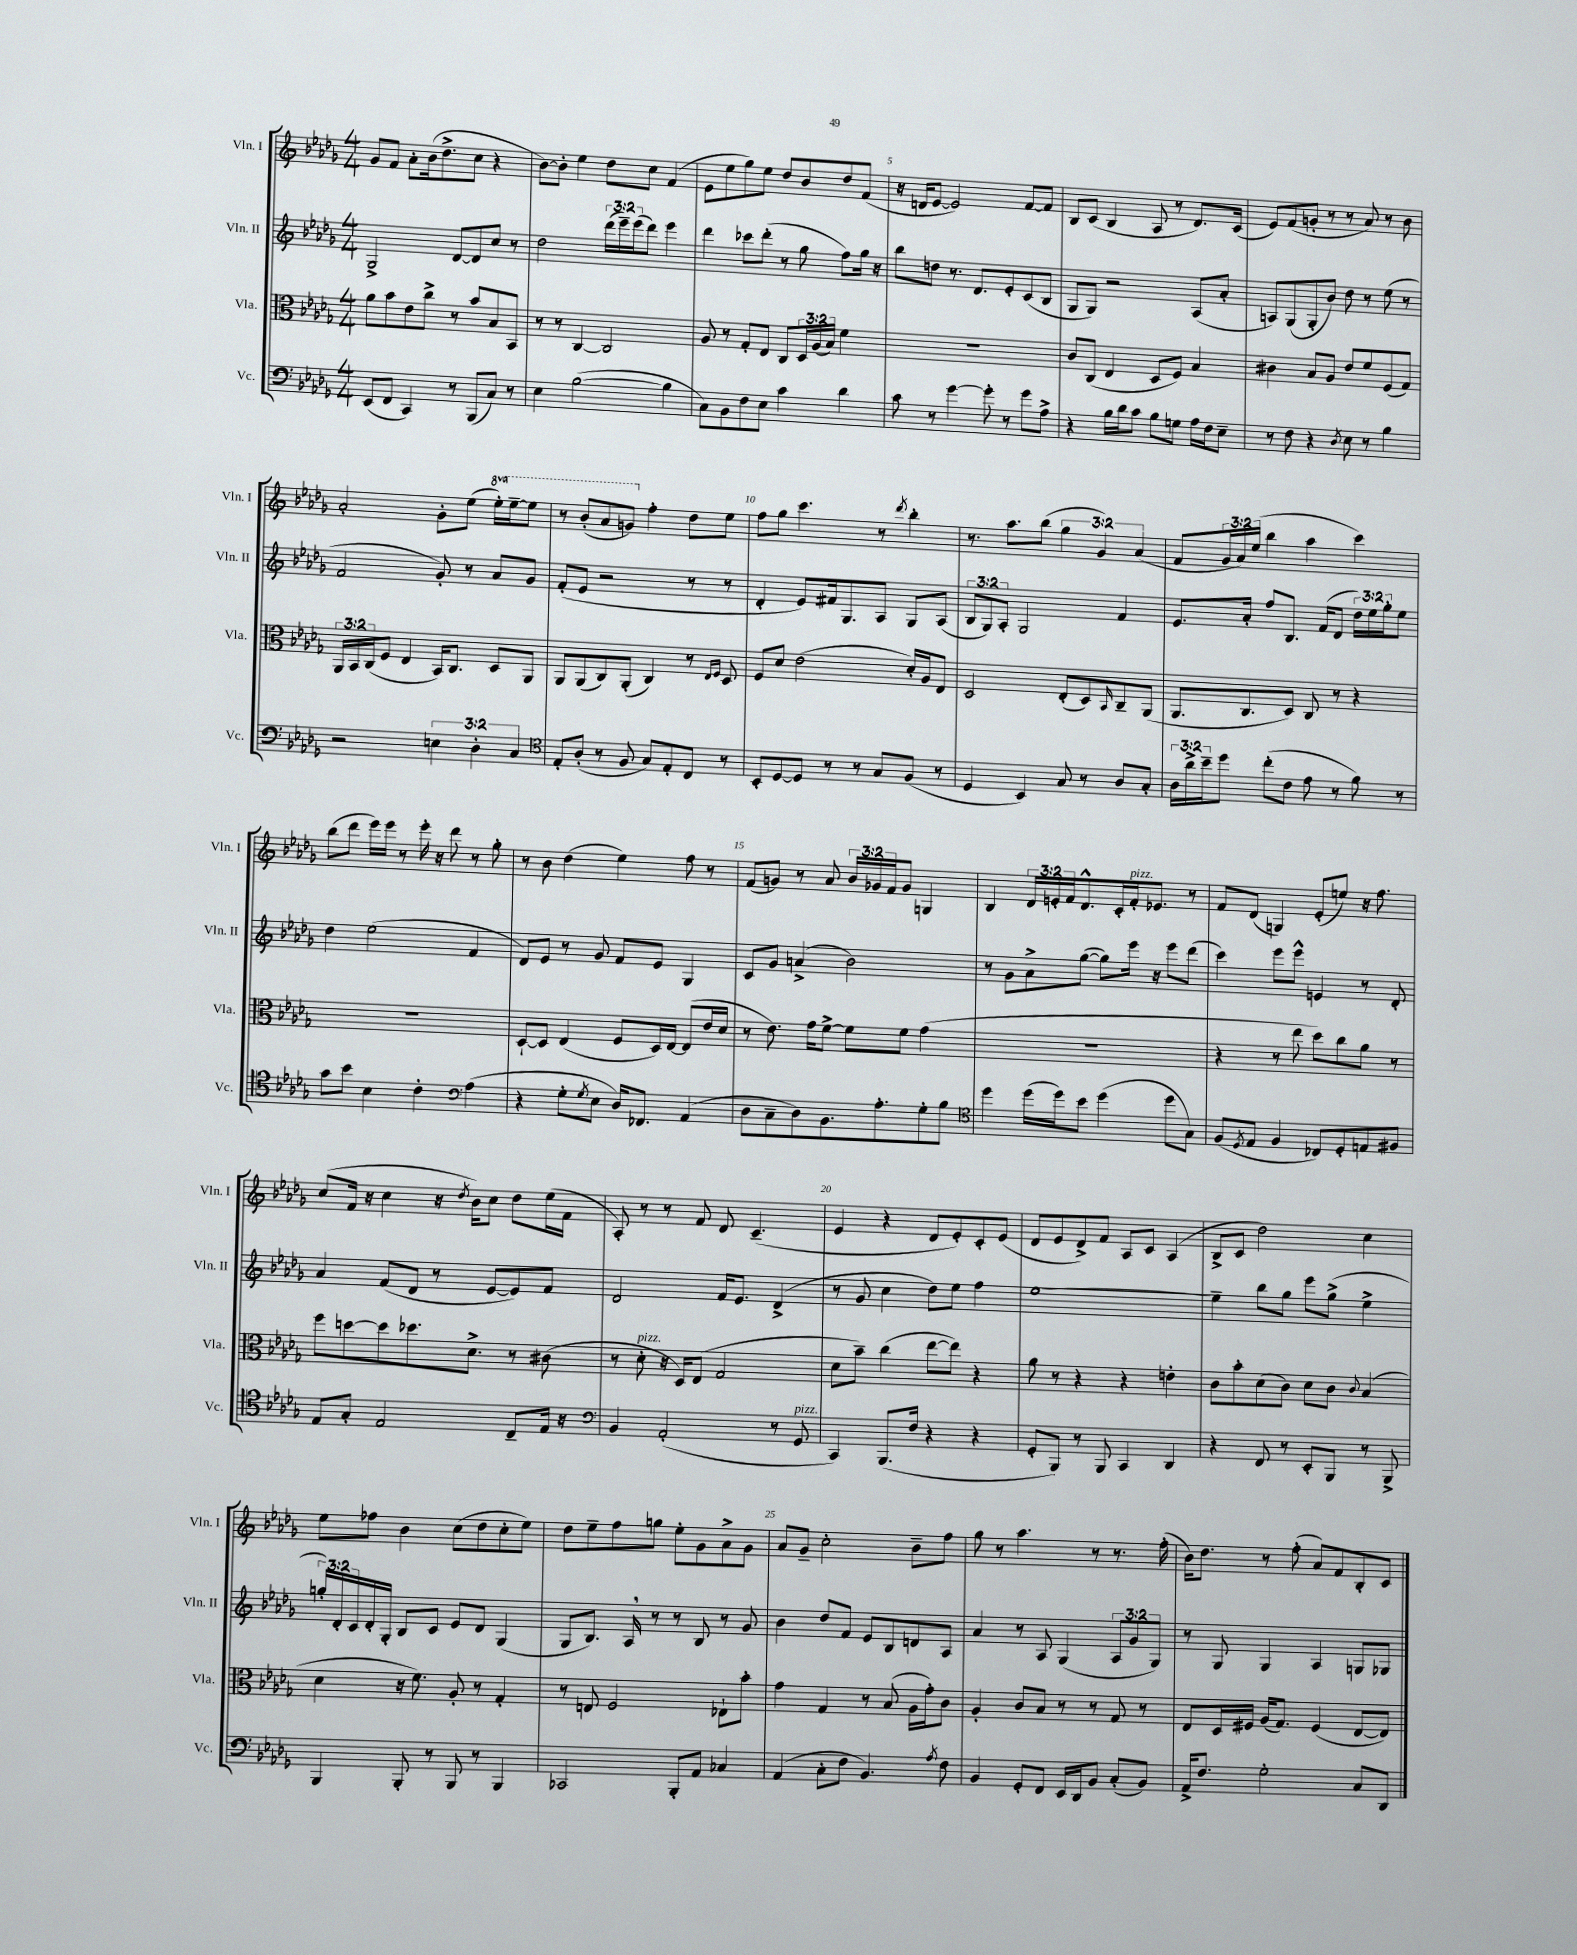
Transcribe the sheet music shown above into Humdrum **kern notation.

**kern	**kern	**kern	**kern
*part4	*part3	*part2	*part1
*staff4	*staff3	*staff2	*staff1
*I"Vc.	*I"Vla.	*I"Vln. II	*I"Vln. I
*I'Vc.	*I'Vla.	*I'Vln. II	*I'Vln. I
*clefF4	*clefC3	*clefG2	*clefG2
*k[b-e-a-d-g-]	*k[b-e-a-d-g-]	*k[b-e-a-d-g-]	*k[b-e-a-d-g-]
*M4/4	*M4/4	*M4/4	*M4/4
=2	=2	=2	=2
(8EE-/L	8a-\L	2G-^/	8g-/L
8FF/J	8b-\	.	8f/J
4CC/)	8e-\	.	8a-'\L
.	8cc^\J	.	(16b-\k
.	.	.	8.dd-^\
8r	8r	[8d-/L	.
(8BBB-/L	8b-/L	8d-/]	8cc\J
8C/J)	8B-/	8cc/J	4r
8r	8BB-/J	8r	.
=3	=3	=3	=3
4E-\	8r	2dd-\	[8b-\L)
.	8r	.	8b-'\J]
([2B-\	[4C/	.	4ee-\
.	2C/]	(24ddd-\LL	8dd-\L
.	.	24eee-~\)	.
.	.	(24eee-\J	.
.	.	8ddd-\J)	8cc\J
4B-\]	.	4eee-\	(4f/
=4	=4	=4	=4
8C\L)	8A-/	4ddd-\	8e-\L
8BB-\	8r	.	8ee-\
8F\	8G-'/L	8ccc-X\L	8gg-\)
8E-\J	8E-/J	(8ddd-'\J	8ee-\J
4c\	8C/L	8r	8dd-/L
.	24D-/L	8gg-\	8b-/
.	(24A-/	.	.
.	24B-/JJ)	.	.
4d-\	4f\	8ff\L)	8dd-/
.	.	16gg-\Jk	(8f/J
.	.	16r	.
=5	=5	=5	=5
8c\	1r	8bb-\L	16r
.	.	.	16dn/KL
8r	.	8ddn\J	[8e-/J
[4g-\	.	8.r	2e-/])
.	.	8.d-/L	.
8g-'\]	.	.	.
8r	.	8e-'/	.
8g-\L	.	(8c/	[8f/L
8A-^\J	.	8B-/J	8f/J]
=6	=6	=6	=6
4r	8c/L	8G-/L	8B-/L
.	(8C/J	8G-/J)	(8c/J
16B-\LL	4E-/	2r	4B-/
16d-\J	.	.	.
8c\J	.	.	.
8B-\L	8D-/L	.	8A-/
8Gn\J	8F/J)	.	8r
16A-\LL	4B-/	(8A-/L	8.d-/L)
16F\J	.	.	.
8E-~\J	.	8a-'/J	.
.	.	.	(16c/Jk
=7	=7	=7	=7
8r	4c#X\	8An/L)	8e-/L)
8F\	.	(8G-/	(8f/
4r	8B-/L	8G-'/	8gn'/J
.	8A-/J	8b-/J)	8r
8qD-/	.	.	.
8E-\	8e-/L	8dd-\	8r
8r	8f/	8r	8a-/)
4B-\	(8F/	(8ee-\	8r
.	8G-/J)	8r	8b-\
!!LO:LB:g=z
=8	=8	=8	=8
2r	24AA-/LL	2f/	2a-'/
.	24BB-/	.	.
.	(24C/J	.	.
.	8F/J	.	.
.	4E-/	.	.
6En\	16BB-/KL)	8g-'/)	8g-'\L
.	8.C/J	.	.
.	.	8r	(8ee-\J
6D-'\	.	.	.
*	*	*	*8va
.	8D-/L	8a-/L	16eee-'\LL)
.	.	.	[16eee-~\J
6C/	.	.	.
.	8AA-/J	8g-/J	8eee-\J]
=9	=9	=9	=9
*clefC4	*	*	*
8E-'/L	8AA-/L	(8f'/L	8r
(8A-'/J	(8AA-/	8e-/J	(8bb-'/L
8r	8C/)	2r	8aa-/
8F/	(8AA-'/J	.	8ggn/J)
*	*	*	*X8va
8G-/L)	4C/)	.	4ff'\
8E-'/	.	.	.
8C/J	8r	8r	8dd-\L
.	16qqE-/LL	.	.
.	16qqF/JJ	.	.
8r	8D-/	8r	8ee-\J
=10	=10	=10	=10
8BB-'/L	8F/L	4d-'/	8ff\L
[8D-/	8d-/J	.	8gg-\J
8D-/J]	(2e-\	8e-/L)	4.ccc\
8r	.	16f#X/k	.
.	.	8.G-/	.
8r	.	.	.
8G-/L	.	8A-/J	8r
.	.	.	8qddd-/
(8F/J	16d-'/LL)	8G-/L	4bb-'\
.	16A-/J	.	.
8r	8E-/J	(8A-/J	.
=11	=11	=11	=11
4D-/	2D-/	12B-/L	8.r
.	.	12G-/)	.
.	.	12A-'/J	.
.	.	.	8.aa-\L
4BB-/)	.	2G-/	.
.	.	.	(8bb-\J
8G-/	(8E-'/L	.	6gg-\
8r	8D-/)	.	.
.	.	.	6g-/)
.	16qqBB-/	.	.
8A-/L	8C~/	4f/	.
.	.	.	(6a-/
8G-'/J	(8AA-/J	.	.
=12	=12	=12	=12
24A-\LL	8.AA-/L	8.e-/L	8f/L
24a-^\	.	.	.
24b-~\J	.	.	.
8dd-\J	.	.	24g-/L
.	.	.	24a-/)
.	8.C/	16a-'/Jk	.
.	.	.	(24ee-/JJ
(8cc'\L	.	8ff/L	4bb-\
8c\J	8D-/J)	8.B-/J	.
8e-\	8C/	.	4aa-\
.	.	(16f/KL	.
8r	8r	8d-/J	.
8f\)	4r	24dd-\LL)	4ccc\)
.	.	24ee-\	.
.	.	24gg-'\J	.
8r	.	8ee-\J	.
!!LO:LB:g=z
=13	=13	=13	=13
8g-\L	1r	4dd-\	(8bb-\L
8b-\J	.	.	8ddd-\J
4B-\	.	(2ee-\	16eee-\LL)
.	.	.	16eee-\JJ
.	.	.	8r
4c'\	.	.	16eee-'\
.	.	.	16r
.	.	.	8ddd-\
*clefF4	*	*	*
(4A-\	.	4f/	8r
.	.	.	8gg-'\
=14	=14	=14	=14
4r	[8D-`/L	8d-/L)	8r
.	8D-/J]	8e-/J	8b-\
8G-'\L	(4E-/	8r	(4dd-\
8qG-/	.	.	.
8E-\J	.	8g-/	.
16D-/KL)	8F/L	8f/L	4ee-\)
8.FF-X/J	.	.	.
.	16D-/L)	8e-/J	.
.	[16E-/JJ	.	.
(4AA-/	(8E-/L]	4G-/	8ff\
.	16e-/L	.	8r
.	16d-/JJ	.	.
=15	=15	=15	=15
8D-\L	8r	8c/L	(8f/L
8C~\	8.e-\)	8g-/J	8gn/J)
8D-\)	.	(4an^/	8r
.	16g-\KL	.	.
8.BB-\	[8f^\J	.	8a-/
.	8f\L]	2b-\)	24b-/LL
.	.	.	24g-X/
8.A-'\	.	.	.
.	.	.	24f/J
.	8f\J	.	8g-/J
8G-'\	(4g-\	.	4Gn/
8B-\J	.	.	.
=16	=16	=16	=16
*clefC4	*	*	*
4dd-\	1r	8r	4B-/
.	.	8g-\L	.
(16dd-\LL	.	8a-^\	24d-/LL
.	.	.	24en'/
16dd-\J)	.	.	.
.	.	.	24f/J
8b-\J	.	([8gg-\J	8.d-^^/
(4dd-\	.	8gg-\L])	.
.	.	.	16c'/L
!	!	!	!LO:TX:a:i:t=pizz.
.	.	16eee-\Jk	16f'/J
.	.	16r	8.e-X/J
8dd-\L	.	8eee-\L	.
8G-\J)	.	(8ddd-\J	8r
=17	=17	=17	=17
(8F/L	4r	4ccc\)	8f/L
8qD-/	.	.	.
8E-/J	.	.	(8d-/J
4F/	8r	8eee-\L	4Gn/)
.	8ee-\	8eee-^^\J	.
8C-X/L)	8dd-\L)	4en/	(8e-'/L
8D-'/	8cc\	.	8een/J)
8En/	8a-\J	8r	16r
.	.	.	8.ff\
8F#X/J	8r	8d-'/	.
!!LO:LB:g=z
=18	=18	=18	=18
8E-/L	8ff\L	4a-/	(8cc/L
8G-'/J	[8ddn\	.	16f/Jk
.	.	.	16r
2E-/	8dd\]	(8f/L	4cc\
.	8.dd-X\	8d-/J	.
.	.	8r	16r
.	.	.	8qdd-/
.	8.d-^\J	.	16b-\KL)
.	.	[8e-/L	8cc\J
8C~/L	8r	8e-/])	8dd-\L
16E-/Jk	(8c#X\	8f/J	(16ee-\L
16r	.	.	16f\JJ
=19	=19	=19	=19
*clefF4	*	*	*
4BB-/	8r	2d-/	8A-'/)
!	!LO:TX:a:i:t=pizz.	!	!
.	8d-'\	.	8r
(2AA-'/	16r	.	8r
.	16D-/KL)	.	.
.	(8E-/J	.	8f/
.	2G-/	16f/KL	8d-/
.	.	8.e-/J	.
.	.	.	(4.c~/
8r	.	(4d-^/	.
!LO:TX:a:i:t=pizz.	!	!	!
8GG-/	.	.	.
=20	=20	=20	=20
4CC/)	8d-\L	8r	4e-/
.	8b-~\J)	8g-/	.
(8.BBB-/L	(4cc\	4cc\	4r
16F/Jk	.	.	.
4r	[8ee-\L	8dd-\L)	8d-/L
.	8ee-\J])	8ee-\J	8e-'/)
4r	4r	4ff\	8c'/
.	.	.	(8e-/J
=21	=21	=21	=21
8GG-'/L	8a-\	[1ee-	8d-/L
8BBB-/J)	8r	.	8e-/
8r	4r	.	8d-^/)
8BBB-/	.	.	8f/J
4CC/	4r	.	8A-/L
.	.	.	8c/J
4DD-/	4en'\	.	(4A-/
=22	=22	=22	=22
4r	8c\L	4ee-~\]	8B-^/L
.	8b-'\	.	8c/J
8FF/	(8d-\	8bb-\L	2dd-\)
8r	8c\J)	8gg-\J	.
8EE-'/L	8d-\L	8eee-\L	.
8BBB-/J	8c\J	(8gg-^\J	.
.	8qqc/	.	.
8r	(4B-/	4ee-^\	4cc\
8BBB-^/	.	.	.
!!LO:LB:g=z
=23	=23	=23	=23
4BBB-/	4d-\	24ggn'/LL)	8ee-\L
.	.	24d-'/	.
.	.	24c/	.
.	.	16d-'/	8ff-X\J
.	.	16G-'/JJ	.
8BBB-'/	16r	8B-/L	4b-\
.	8.f\)	.	.
8r	.	8c/J	.
8BBB-/	8A-'/	8e-/L	(8cc\L
8r	8r	8d-/J	8dd-\
4BBB-/	4G-'/	(4G-/	8cc'\
.	.	.	8ee-\J)
=24	=24	=24	=24
2CC-X/	8r	8G-/L	8dd-\L
.	8En/	8.B-/J)	8ee-~\
.	2F/	.	8ff\
.	.	16A-,/	.
.	.	8r	8ggn\J
8BBB-'/L	.	8r	8ee-'\L
8AA-/J	.	8B-/	8g-\
4C-X/	8E-X`\L	8r	8a-^\
.	8b-'\J	8g-/	8g-\J
=25	=25	=25	=25
(4AA-/	4g-\	4b-\	8a-/L
.	.	.	8g-~/J
8C'\L	4G-/	8dd-/L	2cc'\
8F\J	.	8f/J	.
4.BB-/)	8r	8e-/L	.
.	(8B-/	8B-/	.
.	16A-\LL	8dn/	8b-~\L
.	16g-'\J)	.	.
8qA-/	.	.	.
8F\	8c\J	8A-/J	8ff\J
=26	=26	=26	=26
4BB-/	4A-'/	4a-/	8gg-\
.	.	.	8r
8GG-'/L	8c/L	8r	4.aa-\
8FF/J	8B-/J	8A-/	.
16EE-/LL	8r	(4G-/	.
16DD-/J	.	.	.
8BB-/J	8r	.	8r
(8C'/L	8G-/	12A-/L	8.r
.	.	12g-/	.
8BB-/J)	8r	.	.
.	.	12G-/J)	.
.	.	.	(16ff'\
=27	=27	=27	=27
16AA-^/KL	8E-/L	8r	16b-\KL)
8.F/J	.	.	8.dd-\J
.	16D-/L	8G-/	.
.	16F#X/JJ	.	.
2G-'\	(16A-/KL	4G-/	8r
.	8.G-/J)	.	.
.	.	.	(8ff'\
.	(4F#/	4A-/	8a-/L)
.	.	.	8f/
8C/L	[8E-/L	8Gn/L	8B-'/
8DD-/J	8E-/J])	8G-X/J	8c/J
==	==	==	==
*-	*-	*-	*-
